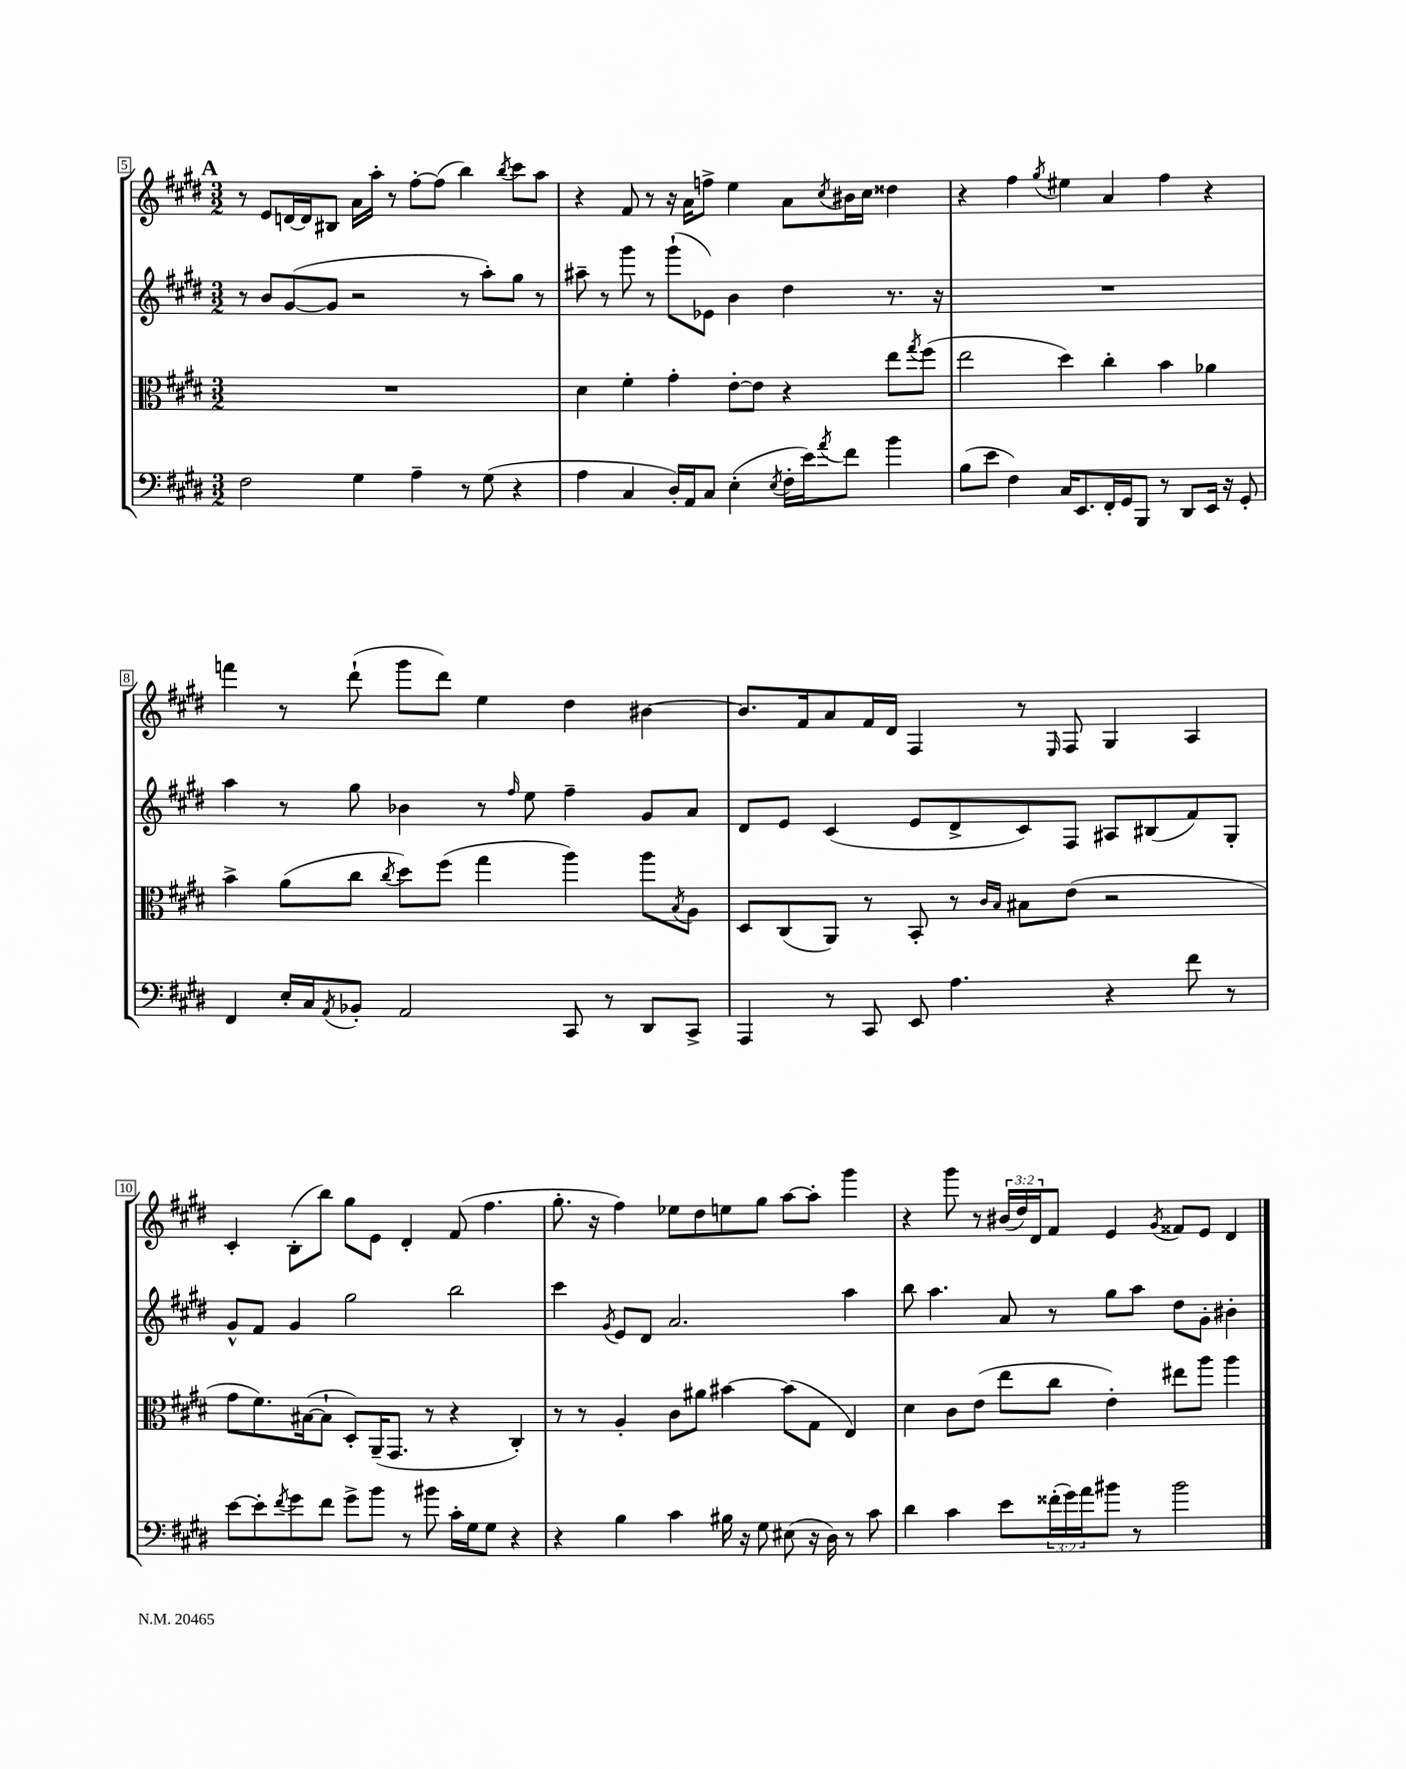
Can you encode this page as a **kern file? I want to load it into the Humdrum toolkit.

**kern	**kern	**kern	**kern
*staff4	*staff3	*staff2	*staff1
*clefF4	*clefC3	*clefG2	*clefG2
*k[f#c#g#d#]	*k[f#c#g#d#]	*k[f#c#g#d#]	*k[f#c#g#d#]
*M3/2	*M3/2	*M3/2	*M3/2
2F#	1.r	8r	8r
.	.	8b	8e
.	.	([8g#	[16d
.	.	.	16d]
.	.	8g#]	8B#
4G#	.	2r	16a
.	.	.	16aa'
.	.	.	8r
4A~	.	.	[8ff#'
.	.	.	(8ff#]
8r	.	8r	4bb)
(8G#	.	8aa')	.
.	.	.	8qbb
4r	.	8gg#	8ccc#
.	.	8r	8aa
=	=	=	=
4A	4d#	8aa#~	4r
.	.	8r	.
4C#	4f#'	8ggg#	8f#
.	.	8r	8r
16D#')	4g#'	(8ggg#`	16r
16AA	.	.	16a
8C#	.	8e-)	8ff^
(4E'	[8e'	4b	4ee
.	8e]	.	.
8qE	.	.	.
16F#'	4r	4dd#	8a
16e)	.	.	.
8qa	.	.	8qcc#
8f#	.	.	16b#
.	.	.	16cc#
4b	8ee	8.r	4dd##
.	8qgg#	.	.
.	(8ff#	.	.
.	.	16r	.
=	=	=	=
(8B	2ee	1.r	4r
8e	.	.	.
4F#)	.	.	4ff#
.	.	.	8qgg#
16C#	4dd#)	.	4ee#
8.EE	.	.	.
16FF#'	4cc#'	.	4a
16GG#	.	.	.
8BBB	.	.	.
8r	4b	.	4ff#
8DD#	.	.	.
16EE	4a-	.	4r
16r	.	.	.
8GG#'	.	.	.
=	=	=	=
4FF#	4b^	4aa	4fff
16E'	(8a	8r	8r
16C#	.	.	.
8qAA	.	.	.
8BB-'	8cc#	8gg#	(8ddd#`
.	8qcc#	.	.
2AA	8dd#)	4b-	8ggg#
.	(8ff#	.	8ddd#)
.	4gg#	8r	4ee
.	.	16qqff#	.
.	.	8ee	.
8CC#	4aa)	4ff#~	4dd#
8r	.	.	.
8DD#	8aa	8g#	[4b#
.	8qB	.	.
8CC#^	8A	8a	.
=	=	=	=
4AAA	8D#	8d#	8.b#]
.	(8C#	8e	.
.	.	.	16f#
8r	8AA)	(4c#	8a
8CC#	8r	.	16f#
.	.	.	16d#
8EE	8BB'	8e	4F#
4.A	8r	8d#^	.
.	16qqc#	.	.
.	16qqB	.	.
.	8B#	8c#)	8r
.	.	.	16qqE
.	(8e	8F#	8F#
4r	2r	8A#	4G#
.	.	(8B#	.
8f#	.	8f#)	4A
8r	.	8G#'	.
=	=	=	=
[8e	8g#	8g#^^	4c#'
8e']	8.f#)	8f#	.
8qf#	.	.	.
8g#	.	4g#	(8B'
.	([16B#	.	.
8f#	8B#`]	.	8bb)
8g#^	8D#')	2gg#	8gg#
8b	(16AA~	.	8e
.	8.GG#	.	.
8r	.	.	4d#'
8b#	8r	.	.
16c#'	4r	2bb	(8f#
16G#	.	.	.
8G#	.	.	4.ff#
4r	4C#')	.	.
=	=	=	=
4r	8r	4ccc#	8.gg#'
.	8r	.	.
.	.	.	16r
.	.	8qg#	.
4B	4A'	8e	4ff#)
.	.	8d#	.
4c#	8c#	2.a	8ee-
.	8a#	.	8dd#
16B#	[4b#	.	8ee
16r	.	.	.
8G#	.	.	8gg#
(8E#	(8b#]	.	[8aa
16r	8G#	.	8aa']
16D#)	.	.	.
8r	4E)	4aa	4ggg#
8c#	.	.	.
=	=	=	=
4d#	4d#	8bb	4r
.	.	4.aa	.
4c#	8c#	.	8ggg#
.	(8e	.	8r
8e	8ee	8a	(24b#
.	.	.	24dd#)
.	.	.	24d#
(24f##'	8cc#	8r	8f#
24g#)	.	.	.
24a	.	.	.
8b#	4e')	8gg#	4e
8r	.	8aa	.
.	.	.	8qg#
2b#	8ee#	8dd#	8f##
.	8aa	8g#'	8e
.	4aa	4b#'	4d#
==	==	==	==
*-	*-	*-	*-
